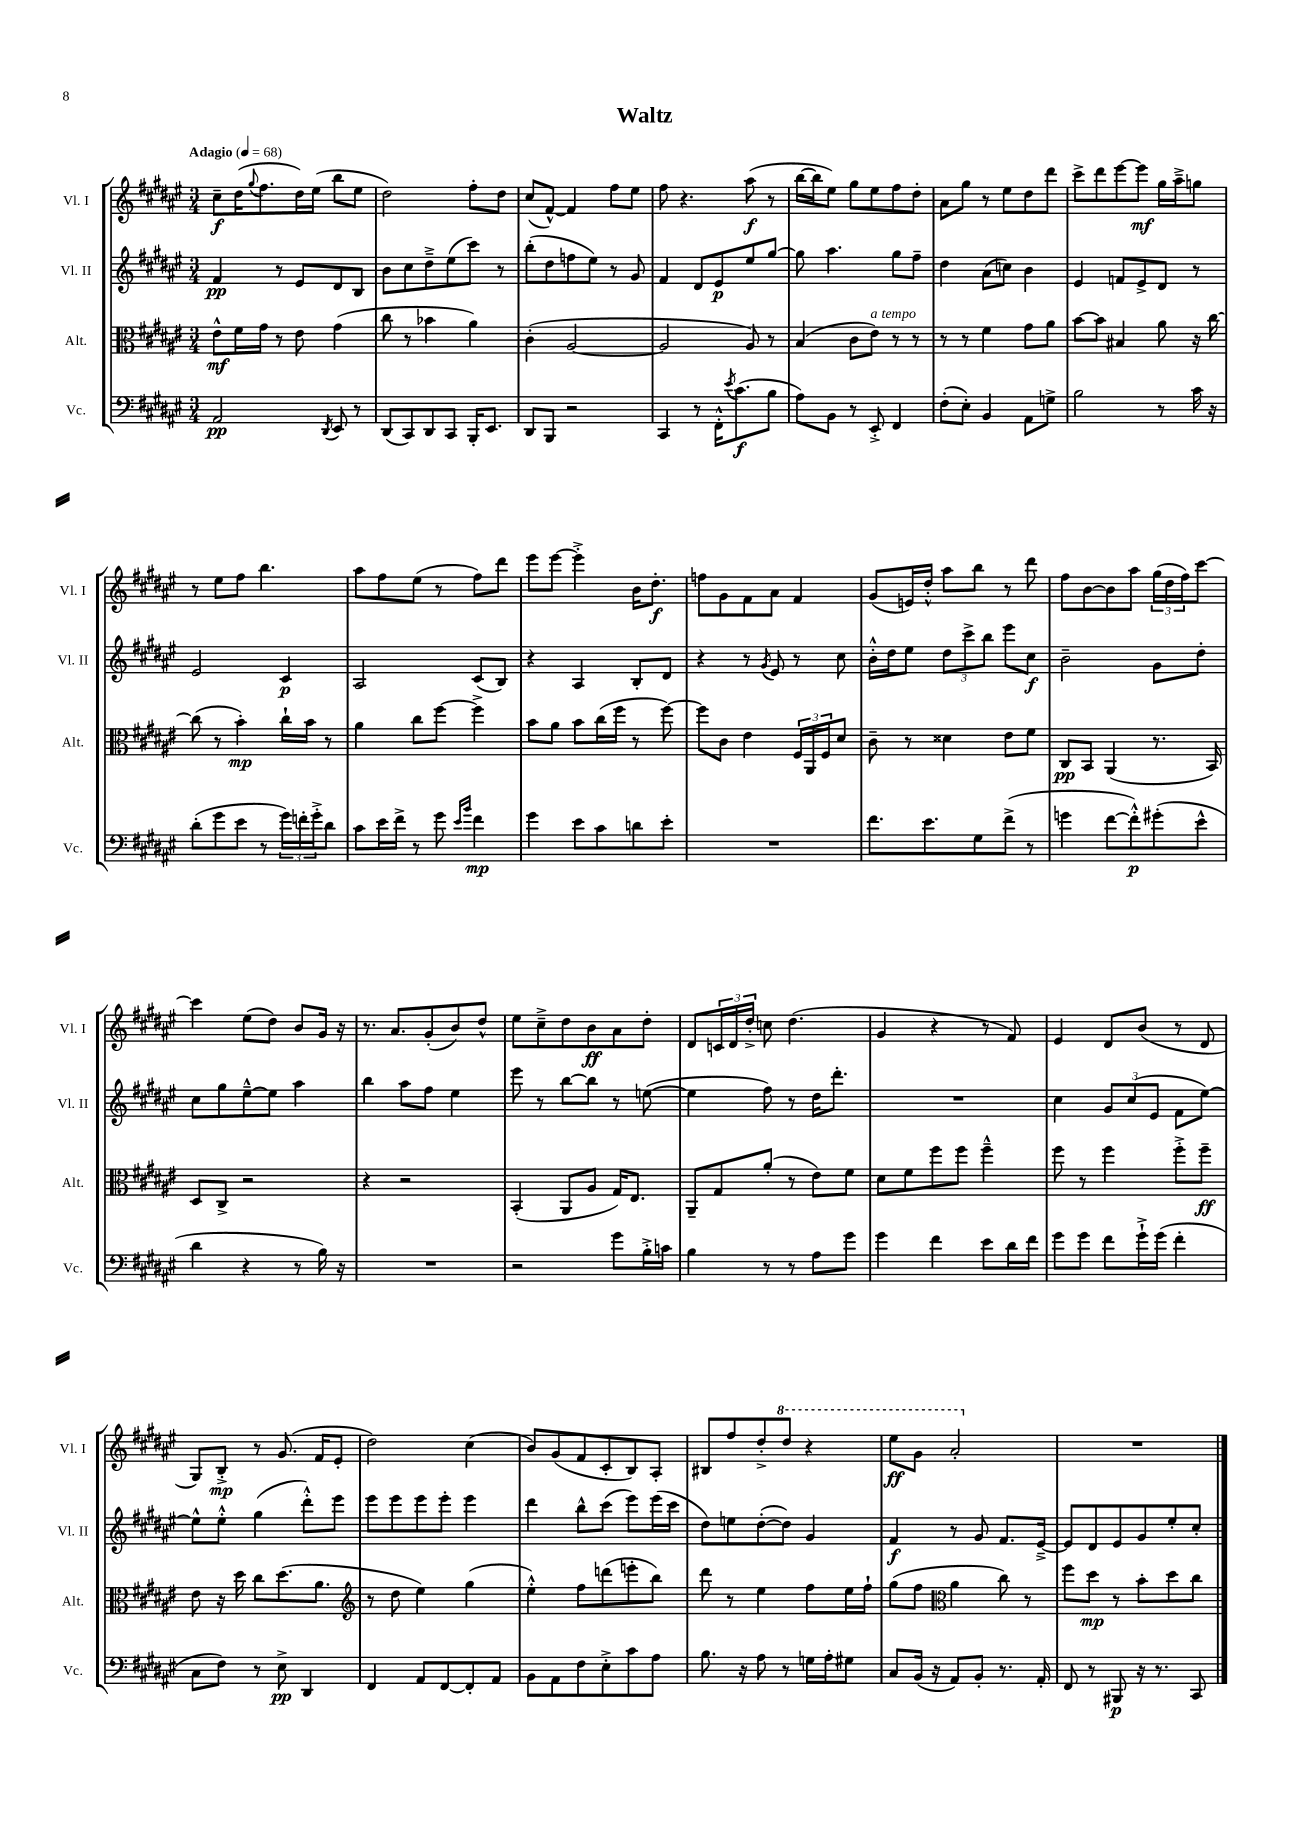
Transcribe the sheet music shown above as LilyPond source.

\header { title = "Waltz" }
<<
\new StaffGroup <<
\new Staff = "s0" \with { instrumentName = "Vl. I" shortInstrumentName = "Vl. I" } {
    \clef treble \key fis \major \numericTimeSignature \time 3/4 \tempo "Adagio" 4 = 68
    cis''8--\f dis''16( \appoggiatura { gis''8 } fis''8. dis''16) eis''16( b''8 eis''8 |
    dis''2) fis''8-. dis''8 |
    cis''8( fis'8~-^) fis'4 fis''8 eis''8 |
    fis''8 r4. ais''8\f( r8 |
    b''16~ b''16 eis''8) gis''8 eis''8 fis''8 dis''8-. |
    ais'8 gis''8 r8 eis''8 dis''8 dis'''8 |
    cis'''8-> dis'''8 eis'''8~ eis'''8\mf gis''16 ais''16---> g''8 |
    r8 eis''8 fis''8 b''4. |
    ais''8 fis''8 eis''8( r8 fis''8) dis'''8 |
    eis'''8 eis'''8~ eis'''4-.-> b'16 dis''8.-.\f |
    f''8 gis'8 fis'8 ais'8 fis'4 |
    gis'8( e'16) dis''16-.-^ ais''8 b''8 r8 dis'''8 |
    fis''8 b'8~ b'8 ais''8 \tuplet 3/2 { gis''16( dis''16 fis''16) } cis'''8~ |
    cis'''4 eis''8( dis''8) b'8 gis'16 r16 |
    r8. ais'8. gis'8-.( b'8) dis''8-^ |
    eis''8 cis''8---> dis''8 b'8\ff ais'8 dis''8-. |
    dis'8 \tuplet 3/2 { c'16 dis'16 dis''16-.-> } c''8 dis''4.( |
    gis'4 r4 r8 fis'8) |
    eis'4 dis'8 b'8( r8 dis'8 |
    gis8) b8-.->\mp r8 gis'8.( fis'16 eis'8-. |
    dis''2) cis''4( |
    b'8) gis'8( fis'8 cis'8-. b8) ais8-. |
    bis8 fis''8 dis''8-.-> \ottava #1 dis'''8 r4 |
    eis'''8\ff gis''8 ais''2-. \ottava #0 |
    R2. \bar "|." |
}
\new Staff = "s1" \with { instrumentName = "Vl. II" shortInstrumentName = "Vl. II" } {
    \clef treble \key fis \major \numericTimeSignature \time 3/4
    fis'4\pp r8 eis'8 dis'8 b8 |
    b'8 cis''8 dis''8---> eis''8( cis'''8) r8 |
    b''8-.( dis''8 f''8 eis''8) r8 gis'8 |
    fis'4 dis'8 eis'8\p eis''8 gis''8~ |
    gis''8 ais''4. gis''8 fis''8-- |
    dis''4 ais'8( c''8) b'4 |
    eis'4 f'8 eis'8-> dis'8 r8 |
    eis'2 cis'4\p |
    ais2 cis'8( b8) |
    r4 ais4 b8-. dis'8 |
    r4 r8 \acciaccatura { gis'8 } eis'8 r8 cis''8 |
    b'16-.-^ dis''16 eis''8 \tuplet 3/2 { dis''8 cis'''8-> b''8 } eis'''8 cis''8\f |
    b'2-- gis'8 dis''8-. |
    cis''8 gis''8 eis''8~---^ eis''8 ais''4 |
    b''4 ais''8 fis''8 eis''4 |
    eis'''8 r8 b''8~ b''8 r8 e''8~( |
    e''4 fis''8) r8 dis''16 dis'''8.-. |
    R2. |
    cis''4 \tuplet 3/2 { gis'8 cis''8( eis'8 } fis'8 eis''8~) |
    eis''8-^ eis''8-.-^ gis''4( dis'''8-.-^) eis'''8 |
    eis'''8 eis'''8 eis'''8 eis'''8-. eis'''4 |
    dis'''4 b''8-^ cis'''8( eis'''8) eis'''16( cis'''16 |
    dis''8) e''8 dis''8~-.( dis''8) gis'4 |
    fis'4\f r8 gis'8 fis'8. eis'16~---> |
    eis'8 dis'8 eis'8 gis'8 eis''8-. cis''8-. \bar "|." |
}
\new Staff = "s2" \with { instrumentName = "Alt." shortInstrumentName = "Alt." } {
    \clef alto \key fis \major \numericTimeSignature \time 3/4
    eis'8-^\mf fis'16 gis'16 r8 eis'8 gis'4( |
    cis''8 r8 bes'4 ais'4) |
    cis'4-.( ais2~ |
    ais2 ais8) r8 |
    b4( cis'8 eis'8^\markup { \italic "a tempo" }) r8 r8 |
    r8 r8 fis'4 gis'8 ais'8 |
    b'8~ b'8 bis4 ais'8 r16 cis''16~ |
    cis''8( r8 b'4-.\mp) cis''16-! b'16 r8 |
    ais'4 cis''8 fis''8~ fis''4-> |
    b'8 ais'8 b'8 cis''16( fis''16 r8 fis''8~) |
    fis''8 cis'8 eis'4 \tuplet 3/2 { fis16 ais,16 fis16 } dis'8 |
    cis'8-- r8 disis'4 eis'8 fis'8 |
    cis8\pp b,8 ais,4( r8. b,16) |
    dis8 cis8-> r2 |
    r4 r2 |
    b,4-.( ais,8 ais8 gis16) eis8. |
    ais,8-- gis8 ais'8-.( r8 eis'8) fis'8 |
    dis'8 fis'8 fis''8 fis''8 fis''4---^ |
    fis''8 r8 fis''4 fis''8-.-> fis''8--\ff |
    eis'8 r16 dis''16 cis''8 dis''8.( ais'8. |
    \clef treble r8 dis''8 eis''4) gis''4( |
    eis''4-.-^) fis''8 d'''8( e'''8-. b''8) |
    dis'''8 r8 eis''4 fis''8 eis''16 fis''16-! |
    gis''8( fis''8 \clef alto ais'4 cis''8) r8 |
    fis''8 dis''8\mp r8 b'8-. dis''8 cis''8 \bar "|." |
}
\new Staff = "s3" \with { instrumentName = "Vc." shortInstrumentName = "Vc." } {
    \clef bass \key fis \major \numericTimeSignature \time 3/4
    ais,2\pp \acciaccatura { dis,8 } eis,8 r8 |
    dis,8( cis,8) dis,8 cis,8 b,,16-. eis,8. |
    dis,8 b,,8 r2 |
    cis,4 r8 fis,16-.-^ \acciaccatura { eis'8 } cis'8.\f( b8 |
    ais8) b,8 r8 eis,8-.-> fis,4 |
    fis8-.( eis8-.) b,4 ais,8 g8-> |
    b2 r8 cis'16 r16 |
    dis'8-.( gis'8 eis'8 r8 \tuplet 3/2 { gis'16) f'16-. gis'16-.-> } dis'8 |
    cis'8 eis'16 fis'16-> r8 gis'8 \grace { eis'16 b'16 } fis'4\mp |
    gis'4 eis'8 cis'8 d'8 eis'8-. |
    R2. |
    fis'8. eis'8. gis8 fis'8->( r8 |
    g'4 fis'8~ fis'8-.-^\p) gis'8-.( eis'8-^ |
    dis'4 r4 r8 b16) r16 |
    R2. |
    r2 gis'8 b16-.-> c'16 |
    b4 r8 r8 ais8 gis'8 |
    gis'4 fis'4 eis'8 dis'16 fis'16 |
    gis'8 gis'8 fis'8 gis'16-!-> gis'16( fis'4-. |
    cis8 fis8) r8 eis8->\pp dis,4 |
    fis,4 ais,8 fis,8~ fis,8-. ais,8 |
    b,8 ais,8 fis8 eis8-.-> cis'8 ais8 |
    b8. r16 ais8 r8 g16 ais16-. gis8 |
    cis8 b,16( r16 ais,8) b,8-. r8. ais,16-. |
    fis,8 r8 bis,,8\p r16 r8. cis,8 \bar "|." |
}
>>
>>
\layout { \context { \Score \remove "Bar_number_engraver" } }
